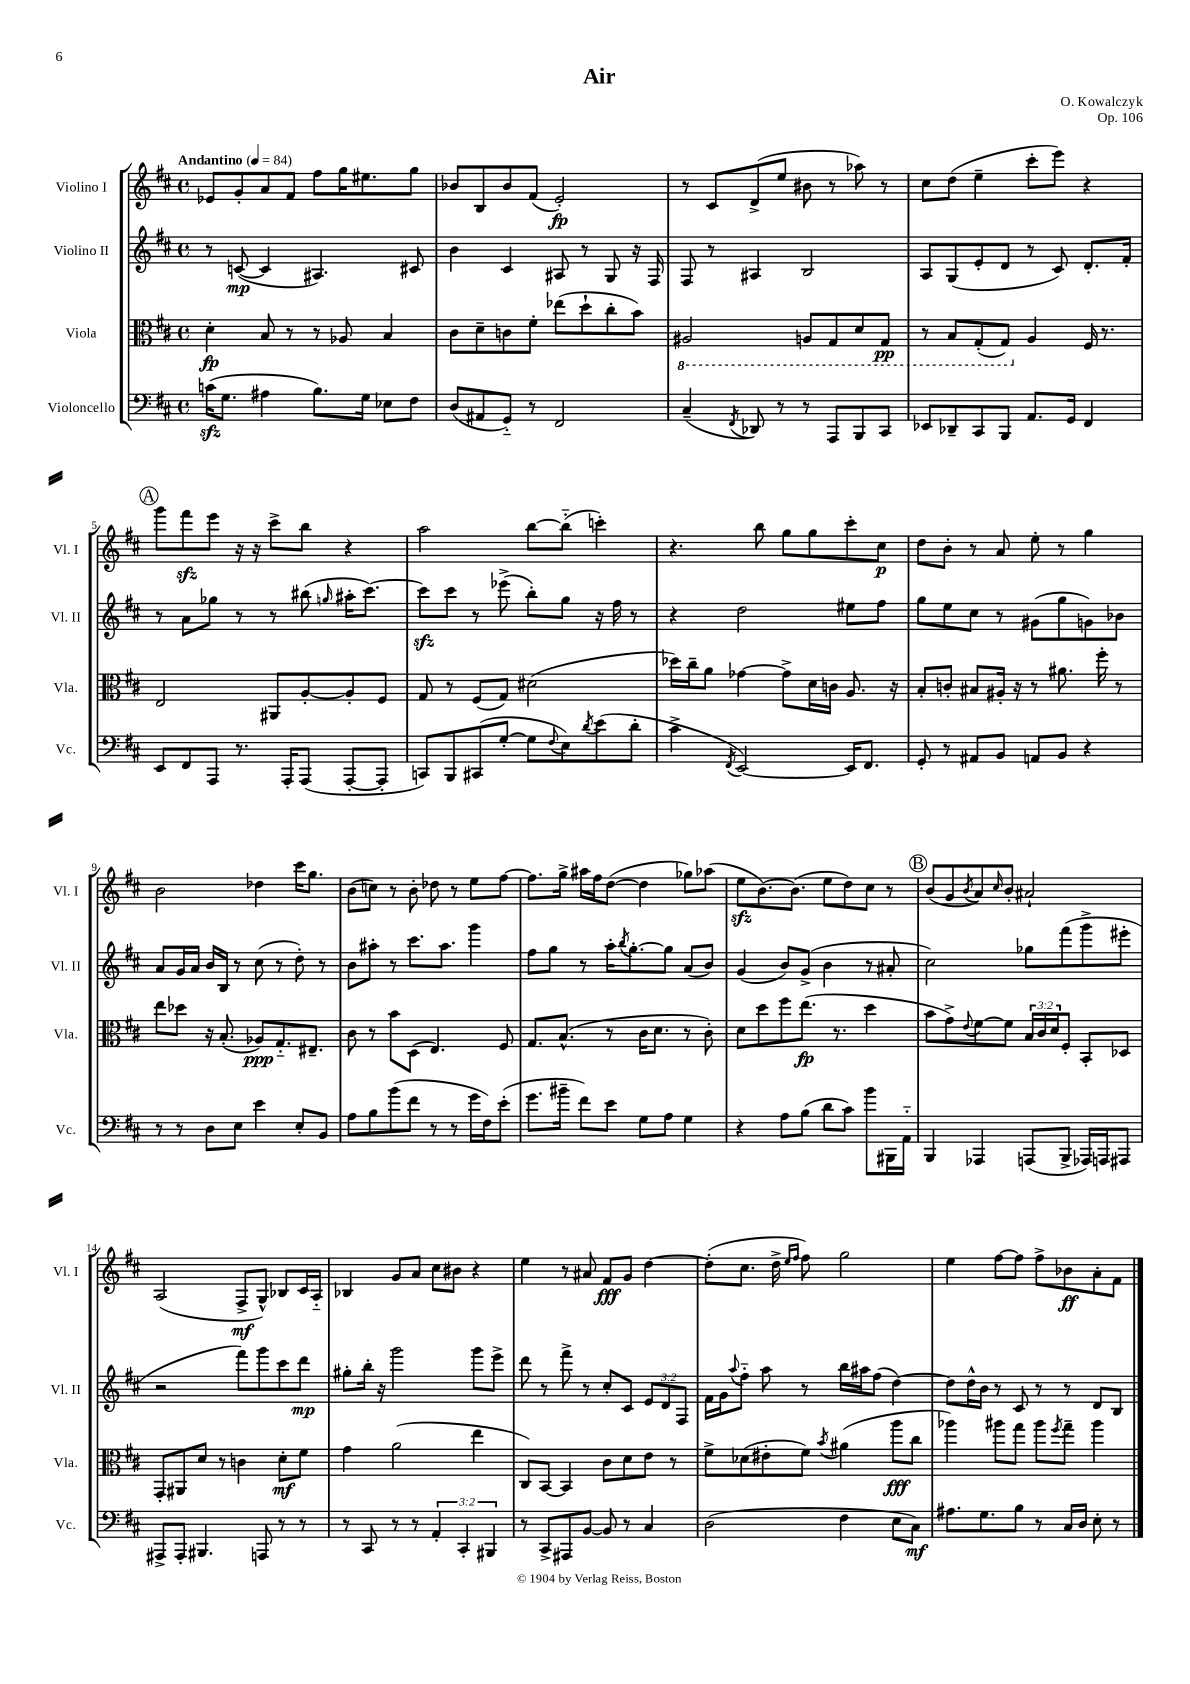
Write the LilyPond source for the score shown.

\header { title = "Air" composer = "O. Kowalczyk" opus = "Op. 106" }
<<
\new StaffGroup <<
\new Staff = "s0" \with { instrumentName = "Violino I" shortInstrumentName = "Vl. I" } {
    \clef treble \key d \major \defaultTimeSignature \time 4/4 \tempo "Andantino" 4 = 84
    ees'8 g'8-. a'8 fis'8 fis''8 g''16 eis''8. g''8 |
    bes'8 b8 bes'8 fis'8( e'2-.\fp) |
    r8 cis'8 d'8->( e''8 bis'8 r8 aes''8) r8 |
    cis''8 d''8( e''4-- cis'''8-. e'''8) r4 |
    \mark \markup { \circle "A" } g'''8 fis'''8\sfz e'''8 r16 r16 cis'''8-> b''8 r4 |
    a''2 b''8~ b''8-_( c'''4-.) |
    r4. b''8 g''8 g''8 cis'''8-. cis''8\p |
    d''8 b'8-. r8 a'8 e''8-. r8 g''4 |
    b'2 des''4 cis'''16 g''8. |
    b'8( c''8) r8 b'8-. des''8 r8 e''8 fis''8~ |
    fis''8. g''16-> ais''16 fis''16 d''8~( d''4 ges''8) aes''8( |
    e''8\sfz b'8.~) b'8.( e''8 d''8) cis''8 r8 |
    \mark \markup { \circle "B" } b'8( g'8 \acciaccatura { b'8 } a'8) \grace { cis''16 } b'8-. ais'2-! |
    a2( fis8->\mf g8-^) bes8 cis'16 a16-_ |
    bes4 g'8 a'8 cis''8 bis'8 r4 |
    e''4 r8 ais'8 fis'8\fff g'8 d''4~ |
    d''8-.( cis''8. d''16-> \grace { e''16 fis''16 } fis''8) g''2 |
    e''4 fis''8~ fis''8 fis''8-> bes'8\ff a'8-. fis'8 \bar "|." |
}
\new Staff = "s1" \with { instrumentName = "Violino II" shortInstrumentName = "Vl. II" } {
    \clef treble \key d \major \defaultTimeSignature \time 4/4 \override Staff.TupletNumber.text = #tuplet-number::calc-fraction-text
    r8 c'8~\mp( c'4 ais4.) cis'8 |
    b'4 cis'4 ais8 r8 g8 r16 fis16 |
    fis8 r8 ais4 b2 |
    a8 g8( e'8-. d'8 r8 cis'8) d'8.-. fis'16-. |
    \mark \markup { \circle "A" } r8 a'8 ges''8 r8 r8 bis''8( \grace { g''16 } ais''16-. cis'''8.~) |
    cis'''8\sfz cis'''8 r8 ees'''8->( b''8-.) g''8 r16 fis''16 r8 |
    r4 d''2 eis''8 fis''8 |
    g''8 e''8 cis''8 r8 gis'8( g''8 g'8) bes'8 |
    a'8 g'16 a'16 b'16 b16 r8 cis''8( r8 d''8-.) r8 |
    b'8 ais''8-. r8 cis'''8. ais''8. g'''4 |
    fis''8 g''8 r8 a''16-. \acciaccatura { b''8 } g''8.~-. g''8 a'8( b'8) |
    g'4( b'8) g'8->( b'4 r8 ais'8-. |
    \mark \markup { \circle "B" } cis''2) ges''8 fis'''8( g'''8-> eis'''8-. |
    r2 fis'''8) g'''8 cis'''8 d'''8\mp |
    gis''8-. b''16-. r16 g'''2 g'''8 e'''8-> |
    d'''8 r8 fis'''8-> r8 cis''8-. cis'8 \tuplet 3/2 { e'8 d'8 fis8 } |
    fis'16 g'16 \appoggiatura { a''8 } fis''8-_ a''8 r8 b''16 ais''16 fis''8( d''4~) |
    d''8 d''16-^ b'16 r8 cis'8 r8 r8 d'8 b8 \bar "|." |
}
\new Staff = "s2" \with { instrumentName = "Viola" shortInstrumentName = "Vla." } {
    \clef alto \key d \major \defaultTimeSignature \time 4/4 \override Staff.TupletNumber.text = #tuplet-number::calc-fraction-text
    d'4-.\fp b8 r8 r8 aes8 b4 |
    cis'8 d'8-- c'8 fis'8-. ees''8( d''8-! cis''8-. b'8) |
    \ottava #-1 ais,2 a,8 g,8 d8 g,8\pp |
    r8 b,8 g,8-.( g,8) \ottava #0 a4 fis16 r8. |
    \mark \markup { \circle "A" } e2 ais,8 a8~-. a8-. fis8 |
    g8 r8 fis8( g8) dis'2( |
    des''16) cis''16-- a'8 ges'4~ ges'8-> d'16 c'16 a8. r16 |
    b8-. c'8-. bis8 ais16-. r16 r8 ais'8. fis''16-. r8 |
    e''8 des''8 r16 b8.-.( aes8\ppp) g8.-_ eis8.-- |
    cis'8 r8 b'8 d8( e4.) fis8 |
    g8. b8.-^( r8 cis'16 d'8. r8 cis'8-.) |
    d'8 d''8 fis''8 e''8.\fp( r8. d''4 |
    \mark \markup { \circle "B" } b'8 g'8->) \appoggiatura { e'8 } fis'8~ fis'8 \tuplet 3/2 { b16 cis'16 d'16 } fis8-. b,8-. des8 |
    g,8-. ais,8 d'8 r8 c'4 d'8-.\mf fis'8 |
    g'4 a'2( e''4 |
    cis8) b,8~ b,4 cis'8 d'8 e'8 r8 |
    fis'8-> des'8( eis'8-. fis'8) \acciaccatura { b'8 } ais'4( a''8\fff cis''8 |
    aes''4) ais''8 g''8 ais''8 \acciaccatura { fis''8 } g''8-- ais''4 \bar "|." |
}
\new Staff = "s3" \with { instrumentName = "Violoncello" shortInstrumentName = "Vc." } {
    \clef bass \key d \major \defaultTimeSignature \time 4/4 \override Staff.TupletNumber.text = #tuplet-number::calc-fraction-text
    c'16\sfz( g8. ais4 b8.) g16 ees8 fis8 |
    d8( ais,8 g,8-_) r8 fis,2 |
    cis4--( \acciaccatura { fis,8 } des,8) r8 r8 a,,8 b,,8 cis,8 |
    ees,8 des,8-- cis,8 b,,8 a,8. g,16 fis,4 |
    \mark \markup { \circle "A" } e,8 fis,8 a,,8 r8. a,,16-. a,,8( a,,8~-. a,,8-. |
    c,8) b,,8 cis,8( g8~-. g8 \appoggiatura { fis8 } e8) \acciaccatura { d'8 } e'8( d'8-. |
    cis'4-> \acciaccatura { fis,8 } e,2~) e,16 fis,8. |
    g,8-. r8 ais,8 b,8 a,8 b,8 r4 |
    r8 r8 d8 e8 e'4 e8-. b,8 |
    a8 b8 b'8( fis'8 r8 r8 g'16 fis16) e'8-.( |
    g'8. bis'16-- fis'8) e'8 g8 a8 g4 |
    r4 a8 b8( d'8 cis'8) b'8 bis,,16 a,16-_ |
    \mark \markup { \circle "B" } b,,4 aes,,4 a,,8( b,,8-> aes,,16) a,,16 ais,,8 |
    ais,,8-> ais,,8-. bis,,4. a,,8 r8 r8 |
    r8 cis,8 r8 r8 \tuplet 3/2 { a,4-. cis,4-. bis,,4 } |
    r8 cis,8-> ais,,8 b,8~ b,8 r8 cis4 |
    d2( fis4 e8 cis8\mf) |
    ais8. g8. b8 r8 cis16 d16 e8-. r8 \bar "|." |
}
>>
>>
